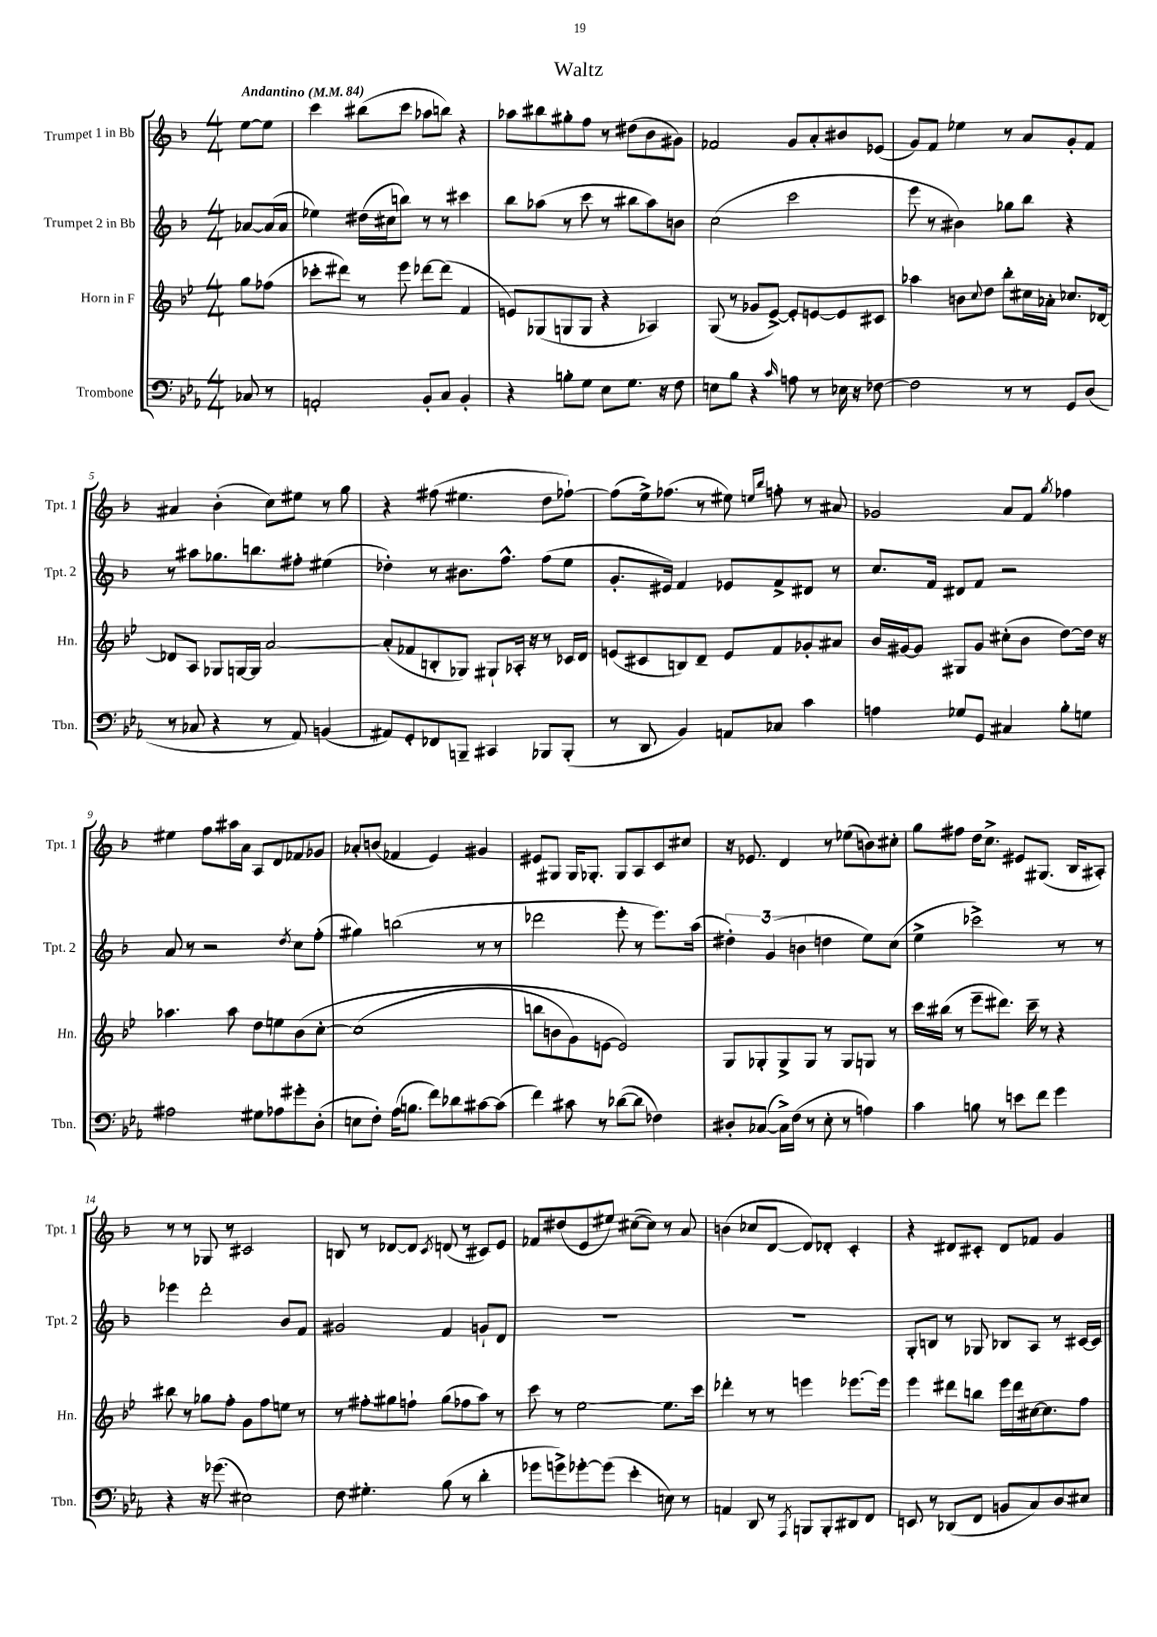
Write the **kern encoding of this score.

**kern	**kern	**kern	**kern
*staff4	*staff3	*staff2	*staff1
*clefF4	*clefG2	*clefG2	*clefG2
*k[b-e-a-]	*k[b-e-]	*k[b-]	*k[b-]
*M4/4	*M4/4	*M4/4	*M4/4
*MM84	*MM84	*MM84	*MM84
8C-	8gg	[8a-	[8ee
8r	(8ff-	(16a-]	8ee]
.	.	16a-	.
=	=	=	=
2AA'	8ccc-'	4ee-)	4ccc
.	8ddd#)	.	.
.	8r	(16dd#	(8bb#
.	.	16cc#	.
.	8eee-	8bb)	8ccc
8BB-'	[8ddd-	8r	8aa-
8C	(8ddd-]	8r	8bb)
4BB-'	4f	4ccc#	4r
=	=	=	=
4r	8e)	8bb-	8aa-
.	(8G-	(8aa-	8bb#
8B'	8G	8r	8gg#'
8G	8G	8ccc	8ff
8E-	4r	8r	8r
8.G	.	8bb#	(8dd#
.	4A-)	8aa-)	8b-
16r	.	.	.
8F	.	8b	8g#)
=	=	=	=
8E	(8G	(2cc	2f-
8B-	8r	.	.
4r	8g-	.	.
.	[8e-^)	.	.
16qqc	.	.	.
8A	8e-']	2ccc	8g
8r	[8e	.	8a'
16E-	8e]	.	8b#
16r	.	.	.
[8F-	8c#	.	(8e-
=	=	=	=
2F-]	4aa-	8eee	8g)
.	.	8r	8f
.	8b	4b#)	4ee-
.	8qqcc	.	.
.	8dd	.	.
8r	8bb-'	8gg-	8r
8r	16cc#	8bb-	8a
.	16a-'	.	.
8GG	8.cc-	4r	8g'
(8D	.	.	8f
.	[16d-	.	.
=	=	=	=
8r	8d-]	8r	4a#
8C-	8A	8aa#	.
4r	8G-	8.gg-	(4b-'
.	[16G	.	.
.	16G]	8.bb	.
8r	[2a	.	8cc)
8AA-)	.	8ff#'	8ee#
(4BB	.	(4ee#	8r
.	.	.	8gg
=	=	=	=
8AA#)	(8a']	4dd-')	4r
8GG'	8f-	.	.
8FF-	8B'	8r	(8ff#
8BBB~	8G-)	8.b#	4.ee#
4CC#	8G#`	.	.
.	.	8.ff^^	.
.	16A-'	.	.
.	16r	.	.
8BBB-	8r	(8ff	8dd
(8BBB-'	16c-	8ee	[8ff-`)
.	16d	.	.
=	=	=	=
8r	(8e	8.g'	(8ff-]
8DD	8c#	.	16ee^)
.	.	16e#)	(8.ff-
4BB-)	8B)	4f	.
.	8d~	.	8r
8AA	8e	8e-	8ee#)
.	.	.	16qqee
.	.	.	16qqbb-
8C-	8f	8f^	8ff'
4c	8g-'	8d#	8r
.	8a#	8r	8a#
=	=	=	=
4A	16b-	8.cc	2g-
.	[16g#	.	.
.	8g#]	.	.
.	.	16f	.
8G-	8G#	8d#	.
8GG	8g#	8f	.
4C#	(8cc#'	2r	8a
.	8b-	.	8f
.	.	.	8qgg
8B-'	[8dd)	.	4ff-
8G	16dd]	.	.
.	16r	.	.
=	=	=	=
2A#	4.aa-	8a	4ee#
.	.	8r	.
.	.	2r	8ff
.	8aa-	.	16aa#
.	.	.	16a
8G#	8dd	.	8A
8A-	8ee	.	8d
.	.	8qdd	.
8g#'	&(8b-	8cc	8f-
(8D'	[8cc'	(8ff'	8g-
=	=	=	=
8E	(1cc]	4gg#)	8a-'
8F')	.	.	(8b
(16A-	.	(2bb	4f-
8.B	.	.	.
8f)	.	.	4e)
8d-	.	.	.
[8c#	.	8r	4g#
(8c#]	.	8r	.
=	=	=	=
4f)	8bb	2ddd-	8e#
.	8b	.	8G#
8c#	8g)	.	16G#
.	.	.	8.G-'
8r	[8e	.	.
([8d-	2e]&)	8eee'	8G-
8d-]	.	8r	8A
4F-)	.	8.eee)	8c
.	.	.	8cc#
.	.	(16aa	.
=	=	=	=
8D#'	8G	6dd#')	16r
.	.	.	8.e-
([8C-	8G-'	.	.
.	.	(6g	.
16C-^])	8G-^	.	4d
(16F	.	.	.
.	.	6b	.
8r	8G-	.	.
8E-'	8r	4dd	8r
8r	8G-	.	(8ee-
4A)	8G	8ee)	8b)
.	8r	(8cc	8cc#'
=	=	=	=
4c	16ccc	4ee^	8gg
.	(16bb#	.	.
.	8r	.	8ff#
8B	8eee-~	2ccc-^)	16dd
.	.	.	8.cc^
8r	8.ddd#)	.	.
8e	.	.	8e#
.	16ccc~	.	.
8f	8r	.	(8.G#
4g	4r	8r	.
.	.	.	16B-
.	.	8r	8A#')
=	=	=	=
4r	8bb#	4eee-	8r
.	8r	.	8r
16r	8gg-	2ddd'	8G-
(8.g-	.	.	.
.	8ff'	.	8r
2E#)	8g	.	2c#
.	8ff	.	.
.	8ee	8b-	.
.	8r	8f	.
=	=	=	=
8F	8r	2g#	8B
4.G#'	8ff#'	.	8r
.	8gg#	.	[8d-
.	8ff`	.	8d-]
.	.	.	8qc
(8B-	(8gg#	4f	(8d
8r	8ff-	.	8r
4d'	8aa)	8g`	8c#)
.	8r	8d	8e
=	=	=	=
8g-	8ccc	1r	8f-
8g^)	8r	.	(8dd#
[8g-'	[2ee-	.	8e
(8g-]	.	.	8ee#)
4e-'	.	.	([8cc#
.	.	.	8cc#])
8E)	8.ee-]	.	8r
8r	.	.	8a
.	16ccc	.	.
=	=	=	=
4AA	4ddd-'	1r	(4b
8DD	8r	.	8cc-
8r	8r	.	[8d
8qAAA-	.	.	.
8BBB	4eee	.	8d])
8BBB'	.	.	8d-'
8DD#	[8.eee-	.	4c'
8FF	.	.	.
.	16eee-]	.	.
=	=	=	=
8EE	4eee-	8G'	4r
8r	.	8B	.
(8DD-	8ddd#	8r	8d#
8FF	8bb	8G-	8c#'
8BB	16eee-	8B-	8d#
.	16ddd#	.	.
8C)	[16cc#	8A	8f-
.	8.cc#]	.	.
8D	.	8r	4g
8E#	8ff	[16c#	.
.	.	16c#]	.
==	==	==	==
*-	*-	*-	*-
